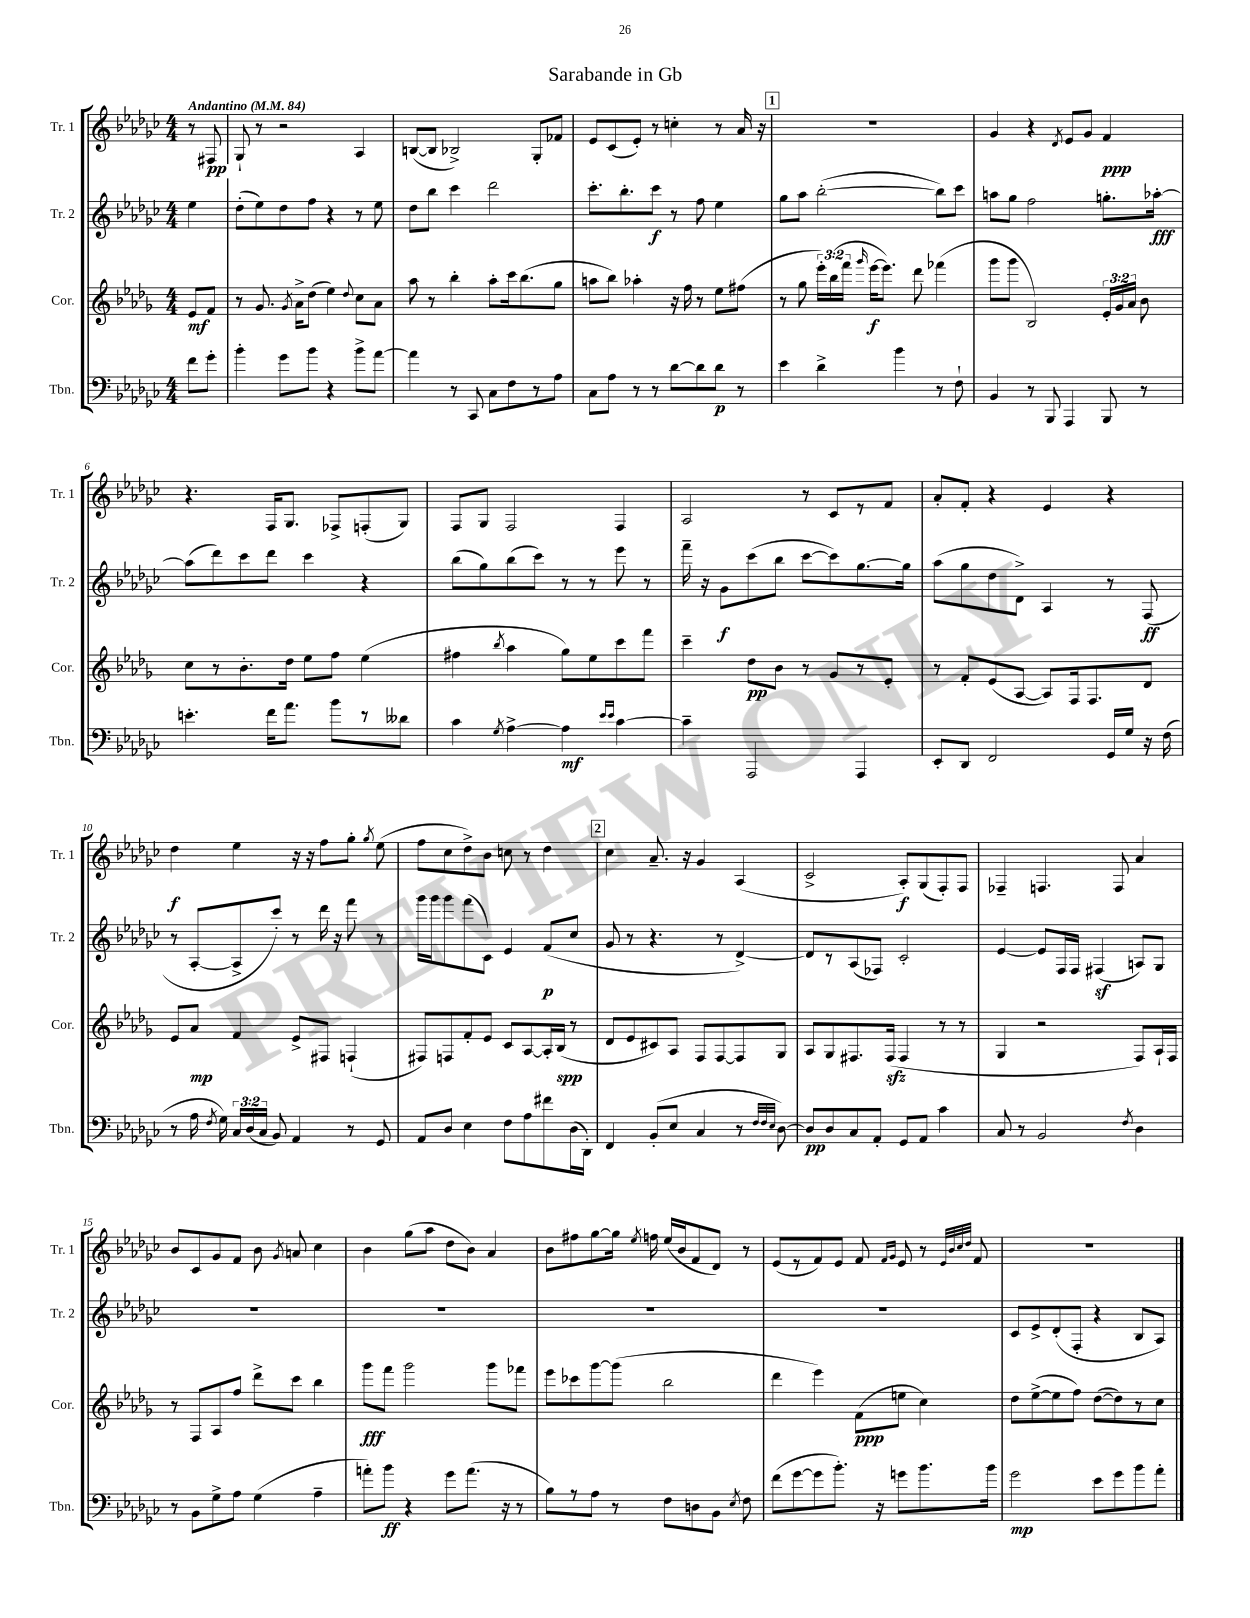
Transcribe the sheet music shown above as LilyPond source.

\header { title = "Sarabande in Gb" }
<<
\new StaffGroup <<
\new Staff = "s0" \with { instrumentName = "Tr. 1" shortInstrumentName = "Tr. 1" } {
    \clef treble \key ges \major \numericTimeSignature \time 4/4 \partial 4 \tempo "Andantino" 4 = 84
    \autoBeamOff r8 fis8\pp |
    ges8-! r8 r2 aes4 |
    b8[~( b8] bes2->) ges8[-. fes'8] |
    ees'8[ ces'8( ees'8]-.) r8 c''4-. r8 aes'16 r16 |
    \mark \markup { \box "1" } R1 |
    ges'4 r4 \acciaccatura { des'8 } ees'8[ ges'8] f'4\ppp |
    r4. f16[ ges8.] fes8[-> f8-.( ges8]) |
    f8[ ges8] f2 f4 |
    aes2 r8 ces'8[ r8 f'8] |
    aes'8[-. f'8]-. r4 ees'4 r4 |
    des''4\f ees''4 r16 r16 f''8[ ges''8]-. \acciaccatura { ges''8 } ees''8( |
    f''8[ ces''8 des''8->) bes'8] c''8 r8 des''4 |
    \mark \markup { \box "2" } ces''4 aes'8.-- r16 ges'4 aes4( |
    ces'2-> aes8[-.\f) ges8( f8-.) f8] |
    fes4-- f4. f8 aes'4 |
    bes'8[ ces'8 ges'8 f'8] bes'8 \acciaccatura { ges'8 } a'8 ces''4 |
    bes'4 ges''8[( aes''8] des''8[ bes'8]) aes'4 |
    bes'8[ fis''8 ges''8~ ges''16] \acciaccatura { ees''8 } f''16 ees''16[( bes'16 f'8 des'8]) r8 |
    ees'8[( r8 f'8) ees'8] f'8 \grace { f'16[ ges'16] } ees'8 r8 \grace { ees'32[ bes'32 ces''32 des''32] } f'8 |
    R1 \bar "|." |
}
\new Staff = "s1" \with { instrumentName = "Tr. 2" shortInstrumentName = "Tr. 2" } {
    \clef treble \key ges \major \numericTimeSignature \time 4/4 \partial 4
    \autoBeamOff ees''4 |
    des''8[-.( ees''8) des''8 f''8] r4 r8 ees''8 |
    des''8[ bes''8] ces'''4 des'''2 |
    ces'''8.[-. bes''8.-. ces'''8]\f r8 f''8 ees''4 |
    \mark \markup { \box "1" } ges''8[ aes''8] bes''2~-.( bes''8[) ces'''8] |
    a''8[ ges''8] f''2 g''8.[-. aes''16]~-.\fff |
    aes''8[( des'''8) ces'''8 des'''8] ces'''4 r4 |
    bes''8[( ges''8) bes''8( ces'''8]) r8 r8 ees'''8 r8 |
    f'''16-- r16 ges'8[\f ces'''8( bes''8] ces'''8[~ ces'''8) ges''8.~ ges''16] |
    aes''8[( ges''8 des''8 des'8]->) aes4 r8 f8\ff( |
    r8 aes8[~-. aes8-> ces'''8]-.) r8 des'''16 r16 f'''8 r8 |
    ges'''16[ ges'''16 ges'''8 f'''8( ces'8]) ees'4 f'8[\p( ces''8] |
    \mark \markup { \box "2" } ges'8 r8 r4. r8 des'4~->) |
    des'8[ r8 aes8( fes8]) ces'2-. |
    ees'4~ ees'8[ f16 f16] fis4\sf( a8[) ges8] |
    R1 |
    R1 |
    R1 |
    R1 |
    ces'8[ ees'8-> des'8-.( f8]-. r4 bes8[ aes8]) \bar "|." |
}
\new Staff = "s2" \with { instrumentName = "Cor." shortInstrumentName = "Cor." } {
    \clef treble \key des \major \numericTimeSignature \time 4/4 \override Staff.TupletNumber.text = #tuplet-number::calc-fraction-text \partial 4
    \autoBeamOff ees'8[\mf f'8] |
    r8 ges'8. \acciaccatura { ges'8 } aes'16[-> des''8]( ees''4) \appoggiatura { des''8 } c''8[ aes'8] |
    aes''8 r8 bes''4-. aes''8[-. c'''16 bes''8.( ges''8] |
    a''8[ bes''8]) aes''4-. r16 f''16 r8 ees''8[ fis''8]( |
    \mark \markup { \box "1" } r8 ges''8 \tuplet 3/2 { ees'''16[-.) bes''16( f'''16] } \grace { ges'''16 } ees'''16[~\f ees'''8.]) des'''8 fes'''4( |
    ges'''8[ ges'''8] bes2) \tuplet 3/2 { ees'16[-. ges'16 aes'16] } bes'8 |
    c''8[ r8 bes'8.-. des''16] ees''8[ f''8] ees''4( |
    fis''4 \acciaccatura { bes''8 } aes''4 ges''8[) ees''8 c'''8 f'''8] |
    c'''4-- des''8[\pp bes'8] r8 ges'8[ r8 ees'8]-. |
    r8 f'8[-. ees'8( aes8]~ aes8[) f16 f8. des'8] |
    ees'8[ aes'8]\mp f'4 ees'8[-> fis8] f4-!( |
    fis8[) f8 f'8-. ees'8] c'8[ aes8~ aes16-. bes16]\spp( r8 |
    \mark \markup { \box "2" } des'8[ ees'8 cis'8) aes8] f8[ f8~ f8 ges8] |
    aes8[ ges8 fis8. fis16]\sfz( fis4 r8 r8 |
    ges4 r2 f8[) aes16-! f16] |
    r8 f8[ aes8 f''8] des'''8[-> c'''8] bes''4 |
    ges'''8[\fff f'''8] ges'''2 ges'''8[ fes'''8] |
    ees'''8[ ces'''8 ges'''8~ ges'''8]( bes''2 |
    des'''4 ees'''4) f'8[\ppp( e''8] c''4) |
    des''8[ ees''8~->( ees''8 f''8]) des''8[~( des''8) r8 c''8] \bar "|." |
}
\new Staff = "s3" \with { instrumentName = "Tbn." shortInstrumentName = "Tbn." } {
    \clef bass \key ges \major \numericTimeSignature \time 4/4 \override Staff.TupletNumber.text = #tuplet-number::calc-fraction-text \partial 4
    \autoBeamOff f'8[ ges'8]-. |
    bes'4-. ges'8[ bes'8] r4 bes'8[-> aes'8]~ |
    aes'4 r8 ces,8 ces8[ f8 r8 aes8] |
    ces8[ aes8] r8 r8 des'8[~ des'8 des'8]\p r8 |
    \mark \markup { \box "1" } ees'4 des'4-> bes'4 r8 f8-! |
    bes,4 r8 bes,,8 aes,,4 bes,,8 r8 |
    e'4.-. f'16[ aes'8.] bes'8[ r8 deses'8] |
    ces'4 \acciaccatura { ges8 } aes4~-> aes4\mf \grace { ees'16[ ees'16] } ces'4~ |
    ces'4-- aes,,2 aes,,4 |
    ees,8[-. des,8] f,2 ges,16[ ges16] r16 f16( |
    r8 aes16 \acciaccatura { f8 } ges16) \tuplet 3/2 { ces16[ des16( ces16] } bes,8) aes,4 r8 ges,8 |
    aes,8[ des8] ees4 f8[ aes8 fis'8 des16( des,16]-.) |
    \mark \markup { \box "2" } f,4 bes,8[-.( ees8] ces4 r8 \grace { f32[ f32 ees32] } des8~) |
    des8[\pp des8 ces8 aes,8]-. ges,8[ aes,8] ces'4 |
    ces8 r8 bes,2 \acciaccatura { f8 } des4 |
    r8 bes,8[ ges8-> aes8] ges4( aes4-- |
    a'8[-.) bes'8]\ff r4 ges'8[ a'8.]( r16 r8 |
    bes8[) r8 aes8] r8 f8[ d8 bes,8] \acciaccatura { ees8 } f8 |
    f'8[( ges'8~ ges'8 bes'8.]-.) r16 g'8[ bes'8. bes'16] |
    ges'2\mp ees'8[ ges'8 bes'8 aes'8]-. \bar "|." |
}
>>
>>
